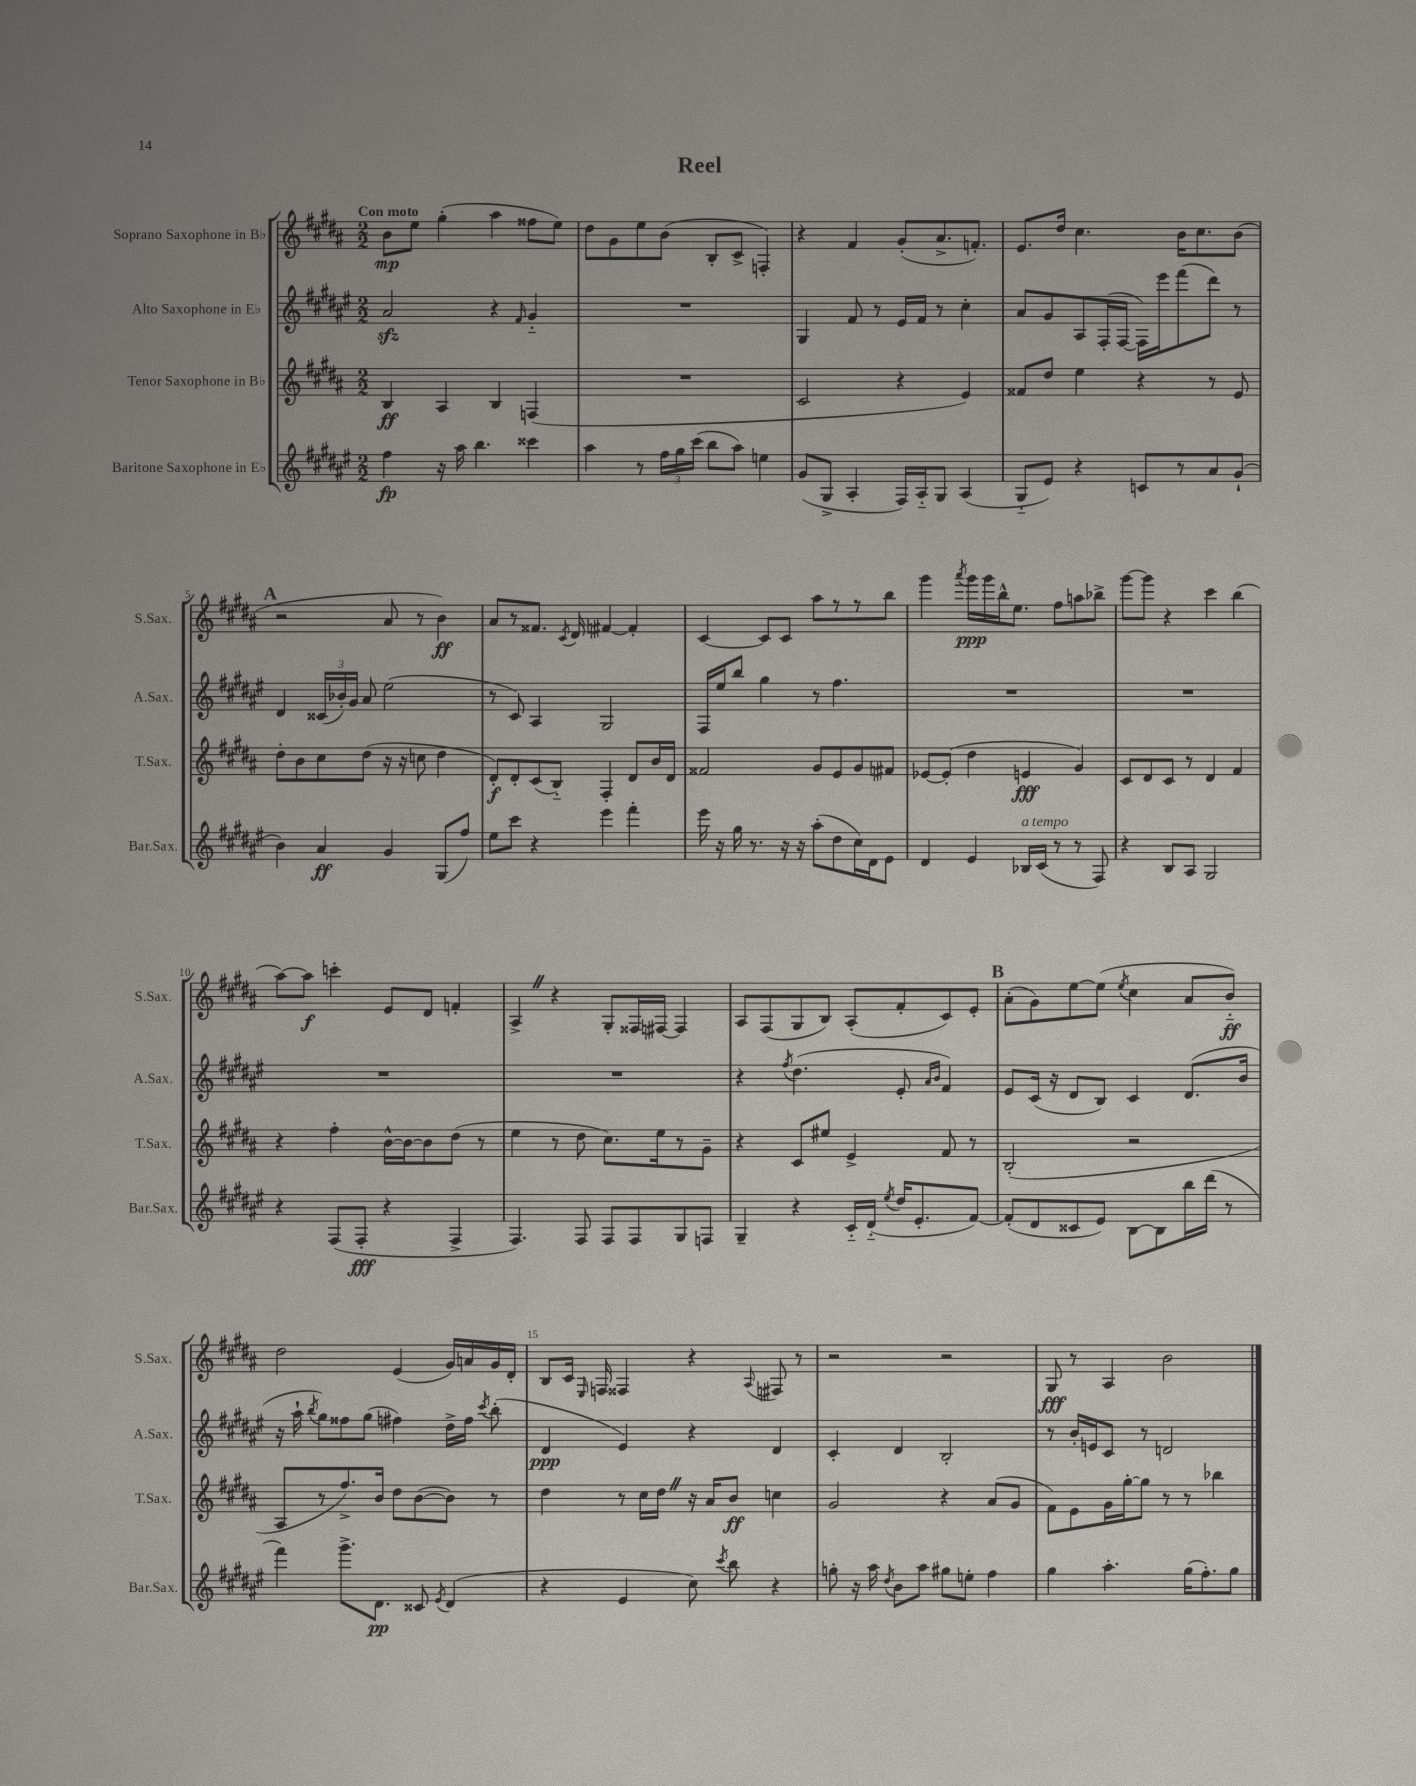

**kern	**kern	**kern	**kern
*staff4	*staff3	*staff2	*staff1
*clefG2	*clefG2	*clefG2	*clefG2
*k[f#c#g#d#a#e#]	*k[f#c#g#d#a#]	*k[f#c#g#d#a#e#]	*k[f#c#g#d#a#]
*M2/2	*M2/2	*M2/2	*M2/2
4ff#	4B	2a#	8b
.	.	.	8ee
16r	4A#	.	(4gg#'
16aa#	.	.	.
4.bb	.	.	.
.	4B	4r	4aa#
.	.	16qqf#	.
4ccc##	(4F	4g#'~	8ff##
.	.	.	8ee)
=	=	=	=
4aa#	1r	1r	8dd#
.	.	.	8g#
8r	.	.	8ee
24ff#	.	.	(8b
24gg#	.	.	.
(24ccc#	.	.	.
8bb	.	.	8B'
8aa#)	.	.	8c#^
4ee	.	.	4F')
=	=	=	=
(8g#	2c#	4G#	4r
8G#^	.	.	.
4A#'	.	8f#	4f#
.	.	8r	.
16F#)	4r	16e#	(8g#'
16A#'~	.	16f#	.
8G#	.	8r	8.a#^
(4A#	4e)	4cc#'	.
.	.	.	8.f')
=	=	=	=
8G#'~	8f##	8a#	8.e
8e#)	8dd#	8g#	.
.	.	.	16dd#
4r	4ee	8A#	4.cc#
.	.	(16F#'	.
.	.	[16F#	.
8c	4r	16F#])	.
.	.	16eee#	.
8r	.	(8fff#	16b
.	.	.	8.cc#
8a#	8r	8ddd#)	.
(8g#`	8e	8r	(8b
=	=	=	=
4b)	8dd#'	4d#	2r
.	8b	.	.
4a#	8cc#	(24c##	.
.	.	24b-')	.
.	.	24g#	.
.	(8dd#	8a#	.
4g#	16r	(2ee#	8a#
.	16r	.	.
.	8cc	.	8r
(8G#	4dd#	.	4b)
8ff#)	.	.	.
=	=	=	=
8ee#	8d#')	8r	8a#
8ccc#	8d#'	8c#)	8r
4r	(8c#	4A#	8.f##
.	8B'~)	.	.
.	.	.	8qc#
.	.	.	16d#
4eee#	4F#'	2G#	[4f#
4fff#'	8d#	.	4f#']
.	16b	.	.
.	16d#	.	.
=	=	=	=
16eee#	2f##	16F#	[4c#
16r	.	16ee#	.
16gg#	.	8bb	.
8.r	.	.	.
.	.	4gg#	8c#]
16r	.	.	8c#
16r	.	.	.
(8aa#'	8g#	8r	8aa#
8dd#	8e	4.ff#	8r
16cc#)	8g#	.	8r
16d#	.	.	.
8e#	8f#	.	8bb
=	=	=	=
4d#	[8e-	1r	4ggg#
.	(8e-']	.	.
.	.	.	8qaaa#
4e#	4dd#	.	16ggg#
.	.	.	16ggg#
.	.	.	16bb^^
.	.	.	8.ee
16B-	4e	.	.
(16c#	.	.	.
8r	.	.	8ff#
8r	4g#)	.	8aa
8F#)	.	.	8bb-^
=	=	=	=
4r	8c#	1r	[8ggg#
.	8d#	.	8ggg#]
8B	8c#	.	4r
8A#	8r	.	.
2G#	4d#	.	4ccc#
.	4f#	.	(4bb
=	=	=	=
4r	4r	1r	[8aa#)
.	.	.	8aa#]
(8F#	4ff#'	.	4ccc'
8F#'	.	.	.
4r	[16b^^	.	8e
.	16b_	.	.
.	8b]	.	8d#
4F#^	(8dd#	.	4f'
.	8r	.	.
=	=	=	=
4.F#)	4ee	1r	4A#^
.	8r	.	4r
8F#	8dd#	.	.
8F#	8.cc#)	.	8G#'
8F#	.	.	16F##
.	16ee	.	[16F#
8G#	8r	.	4F#]
8F	8g#~	.	.
=	=	=	=
4G#~	4r	4r	8A#
.	.	.	(8F#
.	.	8qff#	.
4r	8c#	(4.dd#	8G#
.	8ee#	.	8B)
16c#'~	4e^	.	(8A#'
(16d#'~	.	.	.
8qee#	.	.	.
16dd#	.	8e#'	8f#'
8.e#'	.	.	.
.	.	16qqa#	.
.	.	16qqb	.
.	8f#	4f#)	8c#)
[8f#)	8r	.	8e'
=	=	=	=
(8f#']	(2B'	8e#	(8a#'
8d#	.	(16c#	8g#)
.	.	16r	.
8c##	.	8d#	[8ee
8e#)	.	8B)	(8ee]
.	.	.	8qee
[8B	2r	4c#	4cc#
8B]	.	.	.
16bb	.	(8.d#	8a#
(16ddd#	.	.	.
8r	.	.	8b'~)
.	.	16b	.
=	=	=	=
4fff#)	8A#	16r	2dd#
.	.	16aa#`	.
.	.	8qbb	.
.	8r	8gg#)	.
8.ggg#^	8.ff#^)	8ff##	.
.	.	(8gg#	.
8.d#	16b	.	.
.	8dd#	4ff#)	(4e
8c##	([8b	.	.
8qe#	.	.	.
(4d#	8b])	16dd#^	16g#)
.	.	16ff#	16a
.	.	8qccc#	.
.	8r	(8bb'	16g#
.	.	.	16d#'
=	=	=	=
4r	4dd#	4d#	8B
.	.	.	16c#
.	.	.	16qqE
.	.	.	16F
4e#	8r	4e#)	4F##
.	16cc#	.	.
.	16dd#	.	.
8cc#)	16r	4r	4r
.	16a#	.	.
8qccc#	.	.	.
8bb	8b	.	.
.	.	.	8qqA#
4r	4cc	4d#	8F#
.	.	.	8r
=	=	=	=
8gg'	2g#	4c#'	2r
16r	.	.	.
16aa#	.	.	.
8qdd#	.	.	.
8b	.	4d#	.
8aa#	.	.	.
8gg#	4r	2B'	2r
8ee'	.	.	.
4ff#	(8a#	.	.
.	8g#	.	.
=	=	=	=
4gg#	8f#)	8r	8G#
.	8e	16b'	8r
.	.	16e	.
4.aa#'	16g#	8c#	4A#
.	[16gg#'	.	.
.	8gg#]	8r	.
.	8r	2d	2b
(16gg#	8r	.	.
8.ff#')	.	.	.
.	4bb-	.	.
8gg#	.	.	.
==	==	==	==
*-	*-	*-	*-
